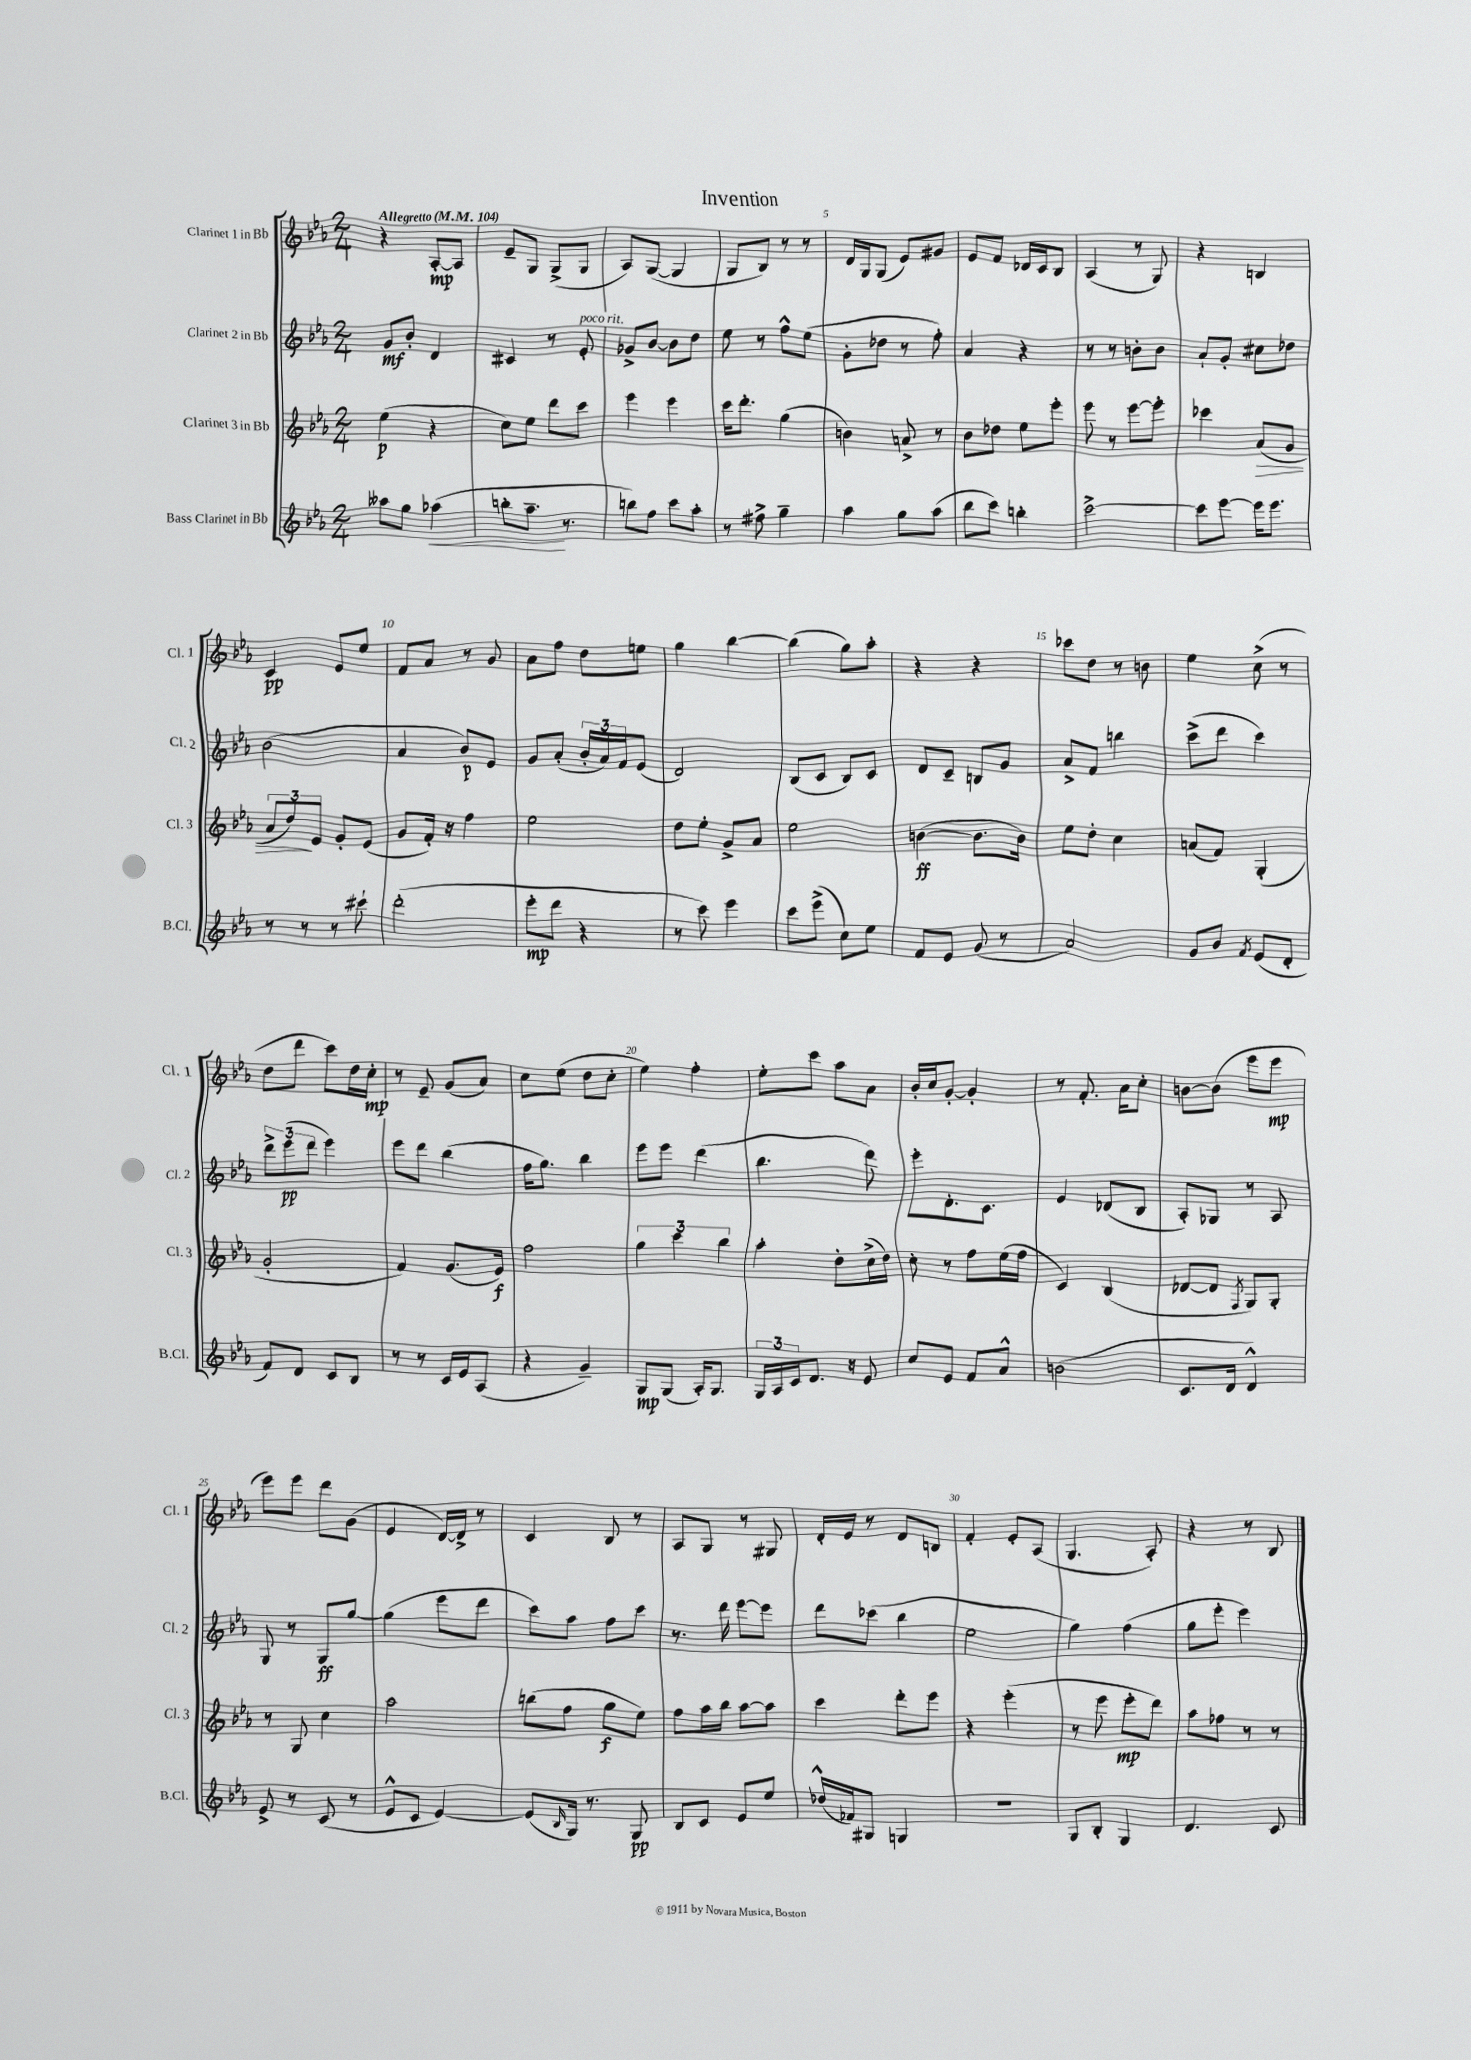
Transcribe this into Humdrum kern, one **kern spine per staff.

**kern	**kern	**kern	**kern
*staff4	*staff3	*staff2	*staff1
*clefG2	*clefG2	*clefG2	*clefG2
*k[b-e-a-]	*k[b-e-a-]	*k[b-e-a-]	*k[b-e-a-]
*M2/4	*M2/4	*M2/4	*M2/4
*MM104	*MM104	*MM104	*MM104
8aa--	(4ee-	8g	4r
8gg	.	8b-'	.
(4aa-	4r	4d	[8A-'
.	.	.	8A-]
=	=	=	=
8bb'	8cc)	4c#	8e-~
8.aa-~	8ee-	.	8G
.	8ddd	8r	(8G^
8.r	.	.	.
.	8ccc	8e-'	8G
=	=	=	=
8bb)	4eee-	8g-^	8A-)
8ff	.	[8b-	([8G
8ccc	4eee-	8b-]	4G]
8aa-'	.	8dd	.
=	=	=	=
8r	16ccc	8ee-	8G
.	8.ddd'	.	.
8ff#^	.	8r	8B-)
4gg~	(4gg	8ff^^	8r
.	.	(8ee-	8r
=	=	=	=
4aa-	4b)	8g'	16d
.	.	.	16G
.	.	8dd-	(8G
8gg	8a^	8r	8e-)
(8aa-	8r	8ff')	8g#
=	=	=	=
8bb-	8b-	4a-	8e-
8ccc)	8dd-	.	8f
4bb'	8ee-	4r	16d-
.	.	.	16c
.	8eee-'	.	8B-
=	=	=	=
[2ccc^	8eee-	8r	(4A-
.	8r	8r	.
.	[8eee-	8b'	8r
.	8eee-']	8b	8G)
=	=	=	=
8ccc]	4ccc-	8a-`	4r
[8eee-	.	8g'	.
16eee-]	(8a-	8cc#	4B
8.eee-	.	.	.
.	8g	8dd-	.
=	=	=	=
8r	12a-	(2b-	4c
.	12dd)	.	.
8r	.	.	.
.	12e-	.	.
8r	8g'	.	8e-
8ccc#`	(8e-	.	8ee-
=	=	=	=
(2ddd'	8g	4a-	8f
.	16f')	.	8a-
.	16r	.	.
.	4ff	8b-)	8r
.	.	8e-	8g
=	=	=	=
8eee-'	2ee-	8g	8a-
8ddd	.	(8a-'	8ff
4r	.	24b-'	8dd
.	.	24a-)	.
.	.	24f	.
.	.	(8e-	8ee
=	=	=	=
8r	8dd	2d)	4gg
8ccc)	8ee-'	.	.
4eee-	8g^	.	[4bb-
.	8a-	.	.
=	=	=	=
8ccc	2ee-	(8B-	(4bb-]
(8eee-^	.	8c	.
8cc)	.	8B-)	8gg)
8ee-	.	8c	8aa-'
=	=	=	=
8f	([4b	8d	4r
8e-	.	8c~	.
(8g	8.b]	8B	4r
8r	.	8g	.
.	16b)	.	.
=	=	=	=
2a-)	8ee-	8a-^	8ccc-
.	8dd'	8f	8dd
.	4cc	4bb	8r
.	.	.	8b
=	=	=	=
8g	(8a	(8ccc^	4ee-
8b-	8f)	8ddd	.
8qf	.	.	.
(8e-	(4G'	4ccc)	(8cc^
8d'	.	.	8r
=	=	=	=
8f)	2g'	12ddd^	8dd
.	.	(12eee-	.
8d	.	.	8ddd
.	.	12ddd	.
8c	.	4eee-)	8ccc)
8B-	.	.	16dd
.	.	.	16cc'
=	=	=	=
8r	4f)	8eee-	8r
8r	.	8ddd	8e-~
16c	(8.g	(4bb-	(8g
16e-	.	.	.
(8A-	.	.	8a-)
.	16e-)	.	.
=	=	=	=
4r	2ff	16ff	8cc
.	.	8.gg)	.
.	.	.	(8ee-
4g~)	.	4bb-	8dd
.	.	.	8cc'
=	=	=	=
8G	6gg	8eee-	4ee-)
(8G	.	8eee-	.
.	6ccc	.	.
16A-')	.	(4ddd	4ff'
8.G	.	.	.
.	6bb-	.	.
=	=	=	=
24G	4aa-'	4.bb-	8ee-'
24A-	.	.	.
24c	.	.	.
8.d	.	.	8ccc
.	8dd'	.	8aa-
16r	.	.	.
8e-	(16cc^	8ddd)	8a-
.	16dd)	.	.
=	=	=	=
8cc	8cc'	8eee-'	16b-'
.	.	.	16cc
8e-	8r	8.d'	[8g'
8f	8ff	.	4g']
.	.	8.c	.
8a-^^	(16ee-	.	.
.	16ff	.	.
=	=	=	=
(2b	4c)	4e-	8r
.	.	.	8.f'
.	(4B-	(8d-	.
.	.	.	16a-
.	.	8B-	8cc'
=	=	=	=
8.c	[8d-	8A-')	[8b
.	8d-]	8G-	(8b]
16d	.	.	.
.	8qF	.	.
4d^^)	8G)	8r	8eee-
.	8G'	8A-	8eee-
=	=	=	=
8e-^	8r	8G	8eee-)
8r	8G	8r	8eee-
(8c	4cc	8G	8ddd
8r	.	[8gg	(8g
=	=	=	=
8e-^^	2aa-	(4gg]	4e-
8c	.	.	.
[4e-)	.	8eee-	[16d)
.	.	.	16d^]
.	.	8ddd	8r
=	=	=	=
(8e-]	(8bb	8ccc)	4c
16qqB-	.	.	.
16G)	8ff	8aa-	.
8.r	.	.	.
.	8gg	8ff	8B-
8G	8ee-)	8ccc	8r
=	=	=	=
8B-	8ff	8.r	8A-
8c	16aa-	.	8G
.	16bb-	16ddd	.
8e-	[8aa-	[8eee-	8r
8ee-	8aa-]	8eee-]	8G#
=	=	=	=
(16dd-^^	4ccc	8ddd	16d'
16f-)	.	.	16e-
8G#	.	(8ccc-	8r
4G	8ddd'	4bb-	8d
.	8eee-	.	8B
=	=	=	=
2r	4r	2ee-	4f'
.	(4eee-'	.	8e-'
.	.	.	(8A-
=	=	=	=
8G	8r	4gg)	4.G
8B-'	8eee-	.	.
4G	8eee-'	(4ff	.
.	8ddd)	.	8A-')
=	=	=	=
4.d	8aa-	8gg	4r
.	8ff-	8eee-'	.
.	8r	4eee-)	8r
8c	8r	.	8B-
==	==	==	==
*-	*-	*-	*-
